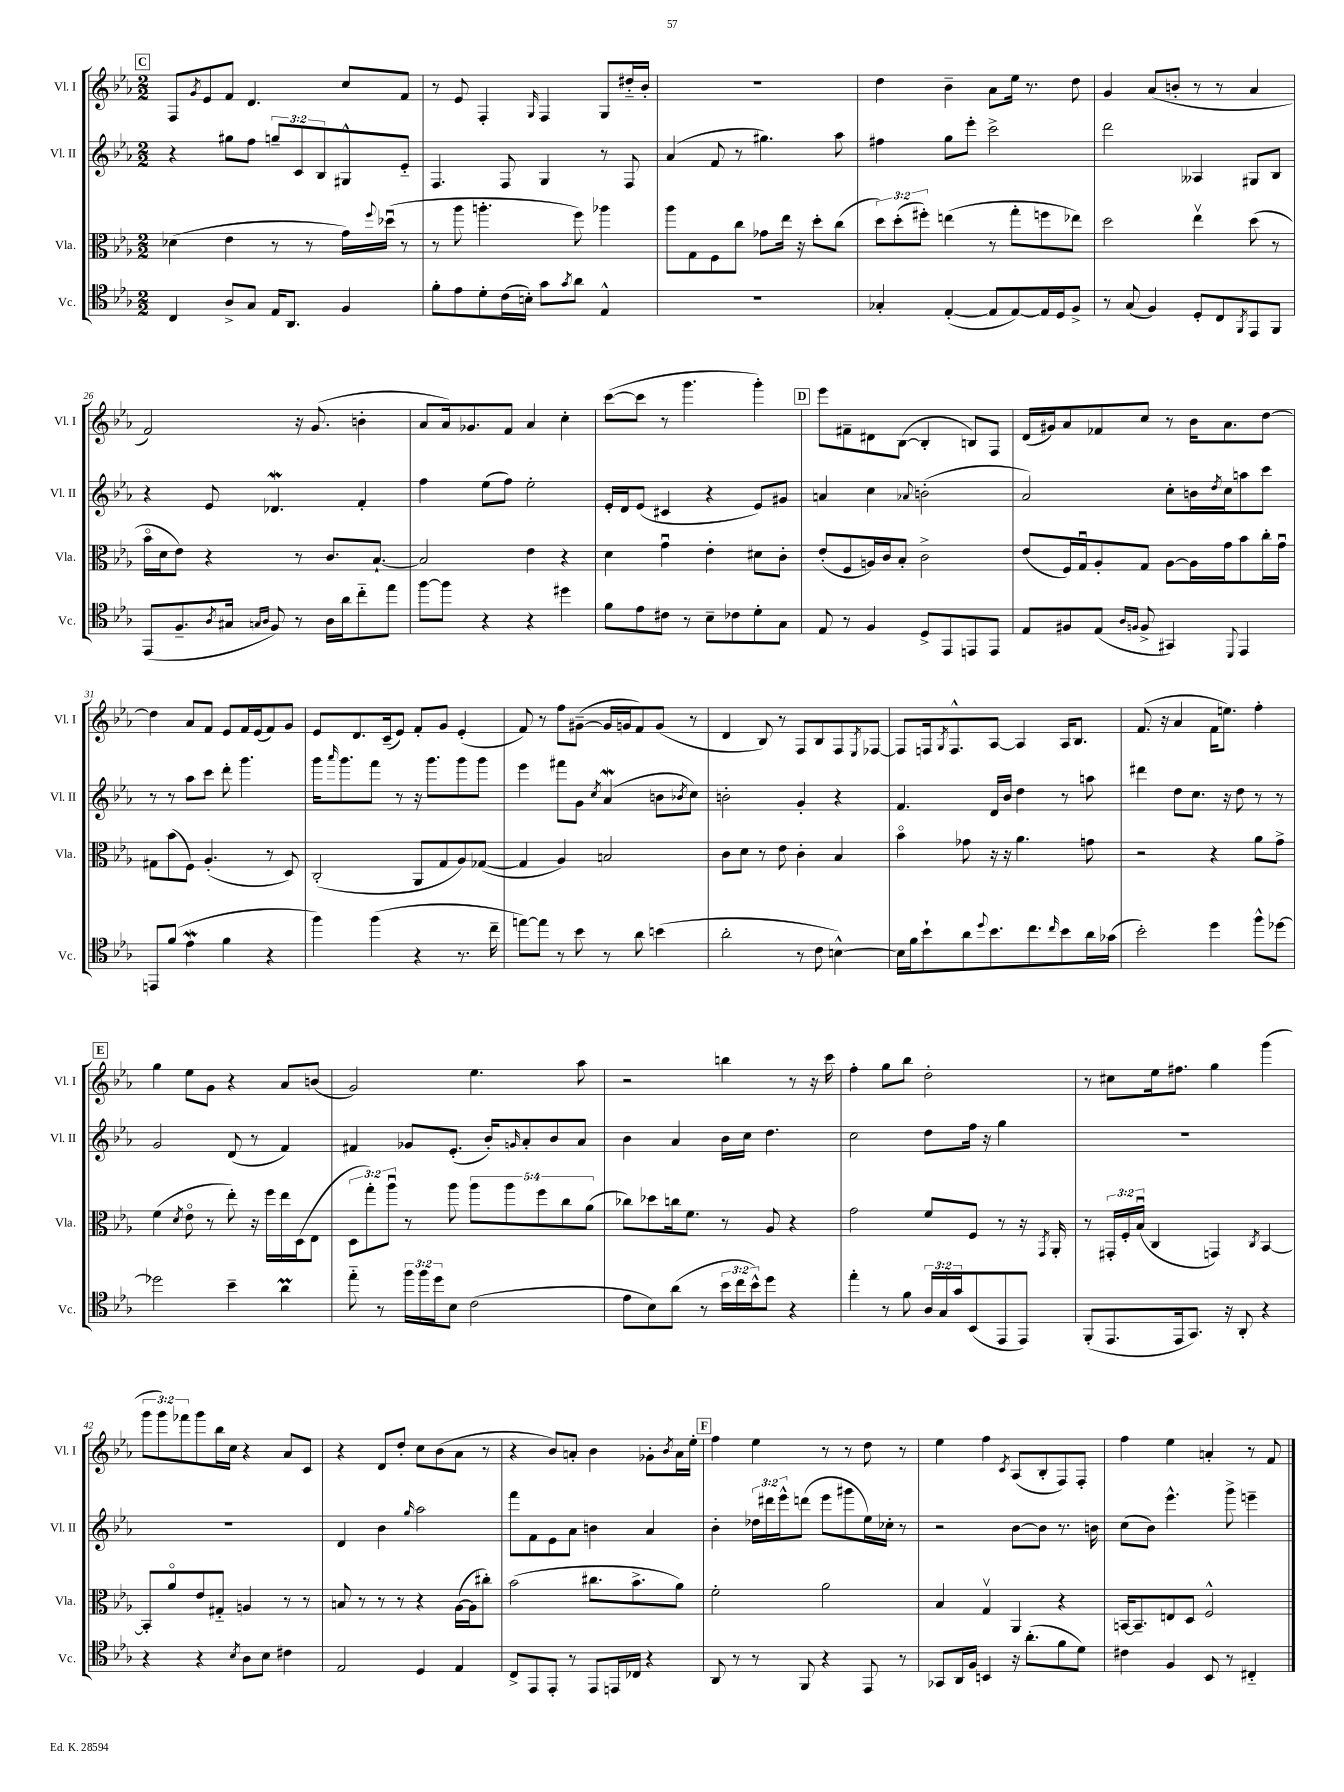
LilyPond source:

<<
\new StaffGroup <<
\new Staff = "s0" \with { instrumentName = "Vl. I" shortInstrumentName = "Vl. I" } {
    \clef treble \key ees \major \numericTimeSignature \time 2/2 \override Staff.TupletNumber.text = #tuplet-number::calc-fraction-text
    \mark \markup { \box "C" } f8 \acciaccatura { g'8 } ees'8 f'8 d'4. c''8 f'8 |
    r8 ees'8 f4-. \grace { g16 } f4 g8 dis''16-_ bes'16-. |
    R1 |
    d''4 bes'4-- aes'8 ees''16 r8. d''8 |
    g'4 aes'8( b'8-. r8 r8 aes'4 |
    f'2) r16 g'8.( b'4-. |
    aes'8 aes'16) ges'8. f'8 aes'4 c''4-. |
    c'''8~( c'''8 r8 g'''4. g'''4-.) |
    \mark \markup { \box "D" } ees'''8 fis'8-- dis'8 bes8~( bes4-. b8) f8 |
    d'16( gis'16) aes'8 fes'8 c''8 r8 bes'16 aes'8. d''8~ |
    d''4 aes'8 f'8 ees'8 f'16 ees'16( f'8) g'8 |
    ees'8 d'8. c'16--( ees'8) f'8-. g'8 ees'4-.( |
    f'8) r8 f''8 gis'8~--( gis'16 g'16 f'8) g'8( r8 |
    d'4 bes8) r8 f8 bes8 f8 \acciaccatura { ees8 } fes8~ |
    fes8 f16 \acciaccatura { g8 } f8.-^ aes8~ aes4 aes16 bes8. |
    f'8.( r16 aes'4 f'16 e''8.) f''4-. |
    \mark \markup { \box "E" } g''4 ees''8 g'8 r4 aes'8 b'8( |
    g'2) ees''4. aes''8 |
    r2 b''4 r8 r16 c'''16 |
    f''4-. g''8 bes''8 d''2-. |
    r8 cis''8 ees''16 fis''8. g''4 g'''4( |
    \tuplet 3/2 { g'''8 g'''8) fes'''8 } g'''8 bes''16 c''16 r4 aes'8 c'8 |
    r4 d'8 d''8-. c''8 bes'8( aes'8 r8 |
    r4 bes'8) a'8-. bes'4 ges'8-. \acciaccatura { bes'8 } a'16 ees''16-. |
    \mark \markup { \box "F" } f''4 ees''4 r8 r8 d''8 r8 |
    ees''4 f''4 \acciaccatura { c'8 } aes8( bes8-. f8) f8-. |
    f''4 ees''4 a'4-. r8 f'8 \bar "|." |
}
\new Staff = "s1" \with { instrumentName = "Vl. II" shortInstrumentName = "Vl. II" } {
    \clef treble \key ees \major \numericTimeSignature \time 2/2 \override Staff.TupletNumber.text = #tuplet-number::calc-fraction-text
    \mark \markup { \box "C" } r4 gis''8 f''8 \tuplet 3/2 { g''8-- c'8 bes8 } gis8-^ ees'8-_ |
    f4. f8 g4 r8 f8 |
    aes'4( f'8 r8 gis''4.) aes''8 |
    fis''4 g''8 ees'''8-. c'''2-> |
    d'''2 aeses4 gis8 bes8 |
    r4 ees'8 des'4.\mordent f'4-. |
    f''4 ees''8( f''8) ees''2-. |
    ees'16-. d'16 ees'8( cis'4 r4 ees'8) gis'8 |
    \mark \markup { \box "D" } a'4 c''4 \appoggiatura { aes'8 } b'2-.( |
    aes'2) c''8-. b'16 \acciaccatura { d''8 } c''16 a''8 c'''8 |
    r8 r8 aes''8 c'''8 d'''8-. g'''4. |
    g'''16 \grace { aes'''16 } g'''8. f'''8 r8 r16 g'''8. g'''8 g'''8 |
    ees'''4 fis'''8 g'8 \acciaccatura { c''8 } aes'4\mordent( b'8 \acciaccatura { bes'8 } c''8) |
    b'2-. g'4-. r4 |
    f'4. d'16 bes'16 d''4 r8 a''8 |
    dis'''4 d''8 c''8. r16 d''8 r8 r8 |
    \mark \markup { \box "E" } g'2 d'8( r8 f'4) |
    fis'4 ges'8 ees'8.-.( bes'16-.) \grace { g'16 } aes'8-. bes'8 aes'8 |
    bes'4 aes'4 bes'16 c''16 d''4. |
    c''2 d''8 f''16 r16 g''4 |
    R1 |
    R1 |
    d'4 bes'4 \grace { g''16 } aes''2 |
    f'''8 f'8 ees'8 aes'8 b'4 aes'4 |
    \mark \markup { \box "F" } bes'4-. \tuplet 3/2 { des''16 dis'''16 ees'''16-^ } d'''8( ees'''8 gis'''8 ees''16) ces''16-. r8 |
    r2 bes'8~ bes'8 r8. b'16 |
    c''8( bes'8) ees'''4.-^ g'''8-> e'''4-- \bar "|." |
}
\new Staff = "s2" \with { instrumentName = "Vla." shortInstrumentName = "Vla." } {
    \clef alto \key ees \major \numericTimeSignature \time 2/2 \override Staff.TupletNumber.text = #tuplet-number::calc-fraction-text
    \mark \markup { \box "C" } des'4( ees'4 r8 r8 g'16) \appoggiatura { f''8 } des''16\downbow( r8 |
    r8 aes''8 a''4.-. f''8) aes''4 |
    aes''8 g8 f8 c''8 ges'8 ees''16 r16 d''8-. c''8( |
    \tuplet 3/2 { d''8) d''8-.( fis''8-.) } e''4( r8 g''8-. f''8 ees''8) |
    d''2 ees''4\upbow d''8( r8 |
    bes'16\flageolet d'16 ees'8) r4 r8 c'8. bes8.~-! |
    bes2 ees'4 r4 |
    d'4 g'4\downbow ees'4-. dis'8 c'8-. |
    \mark \markup { \box "D" } ees'8-.( f8 a16) c'16 bes8-. c'2-> |
    ees'8( f16) g16\downbow aes8-. g8 aes8~ aes16 g'16 bes'8 c''16-. g'16\downbow |
    gis8 bes'8( f8) aes4.-.( r8 d8) |
    c2-.( aes,8 g8 aes8) ges8~( |
    ges4 aes4) b2 |
    c'8 d'8 r8 ees'8 c'4-. bes4 |
    bes'4\flageolet ges'8 r16 r16 aes'4. g'8 |
    r2 r4 aes'8 g'8-> |
    \mark \markup { \box "E" } f'4( \acciaccatura { d'8 } ees'8\flageolet r8 ees''8-.) r16 f''16 ees''16 d16( ees8 |
    \tuplet 3/2 { d8 g''8-.) aes''8\downbow } r8 aes''8 \tuplet 5/4 { aes''8 aes''8 f''8 c''8 aes'8( } |
    ces''8) des''8 c''16 f'8. r8 aes8 r4 |
    g'2 f'8 f8 r8 r16 \acciaccatura { g,8 } aes,16-. |
    r8 \tuplet 3/2 { gis,16-. f16-. bes16\downbow( } c4 g,4) \acciaccatura { c8 } bes,4~ |
    bes,8-. aes'8\flageolet ees'8 gis8-_ a4 r8 r8 |
    b8 r8 r8 r8 r4 aes16~( aes16 cis''8-.) |
    bes'2( cis''8. bes'8.-> aes'8) |
    \mark \markup { \box "F" } f'2-. aes'2 |
    bes4 g4\upbow aes,4 r4 |
    b,16~ b,8.-- e8 d8 f2-^ \bar "|." |
}
\new Staff = "s3" \with { instrumentName = "Vc." shortInstrumentName = "Vc." } {
    \clef tenor \key ees \major \numericTimeSignature \time 2/2 \override Staff.TupletNumber.text = #tuplet-number::calc-fraction-text
    \mark \markup { \box "C" } c4 aes8-> g8 ees16 aes,8. f4 |
    f'8-. ees'8 d'8-. c'16( b16-.) g'8 \acciaccatura { g'8 } aes'8 ees4-^ |
    R1 |
    ges4-. ees4~-.( ees8 ees8~) ees16 d16 f8-> |
    r8 g8( f4) d8-. c8 \acciaccatura { f,8 } ees,8 f,8 |
    ees,8( f8.-- \acciaccatura { aes8 } gis16 \grace { g16 aes16 } f8) r8 aes16 aes'16 c''8-_ ees''8 |
    f''8~ f''8 r4 r4 dis''4 |
    f'8 ees'8 cis'8 r8 bes8-- ces'8 d'8-. g8 |
    \mark \markup { \box "D" } ees8 r8 f4 d8-> ees,8 e,8 e,8 |
    ees8 fis8 ees8( \grace { aes16 f16 } f8-> gis,4) \appoggiatura { d,8 } ees,4 |
    e,8 f'8( ees'4\mordent f'4 r4 |
    f''4) f''4( r4 r8. c''16-- |
    e''8~) e''8 r8 bes'8 r8 aes'8 b'4( |
    aes'2-. r8 c'8 b4~-^) |
    b16 f'16 bes'8-! aes'8 \appoggiatura { d''8 } bes'8. c''8. \grace { c''16 } bes'8 aes'16 ges'16( |
    bes'2-.) d''4 f''8-^ des''8~ |
    \mark \markup { \box "E" } des''2 bes'4-- aes'4\prall |
    ees''8-_ r8 \tuplet 3/2 { f''16 f''16 d''16 } bes8 c'2( |
    ees'8 bes8) aes'8( r8 \tuplet 3/2 { bes'16 c''16 bes'16-^) } d''8 r4 |
    ees''4-. r8 f'8 \tuplet 3/2 { aes16 g16 g'16 } bes,8( ees,8 ees,8) |
    f,8-.( ees,8. ees,16 g,8.) r16 aes,8-. r4 |
    r4 r4 \acciaccatura { bes8 } aes8 bes8 cis'4 |
    ees2 d4 ees4 |
    c8-> ees,8 ees,8-. r8 ees,8 e,16 ces16 r4 |
    \mark \markup { \box "F" } aes,8 r8 r8 f,8 r4 ees,8 r8 |
    ges,8 aes,16 f16 b,4 r16 aes'8.-.( f'8 d'8) |
    cis'4 f4 bes,8 r8 cis4-_ \bar "|." |
}
>>
>>
\layout { \context { \Score currentBarNumber = #21 } }
